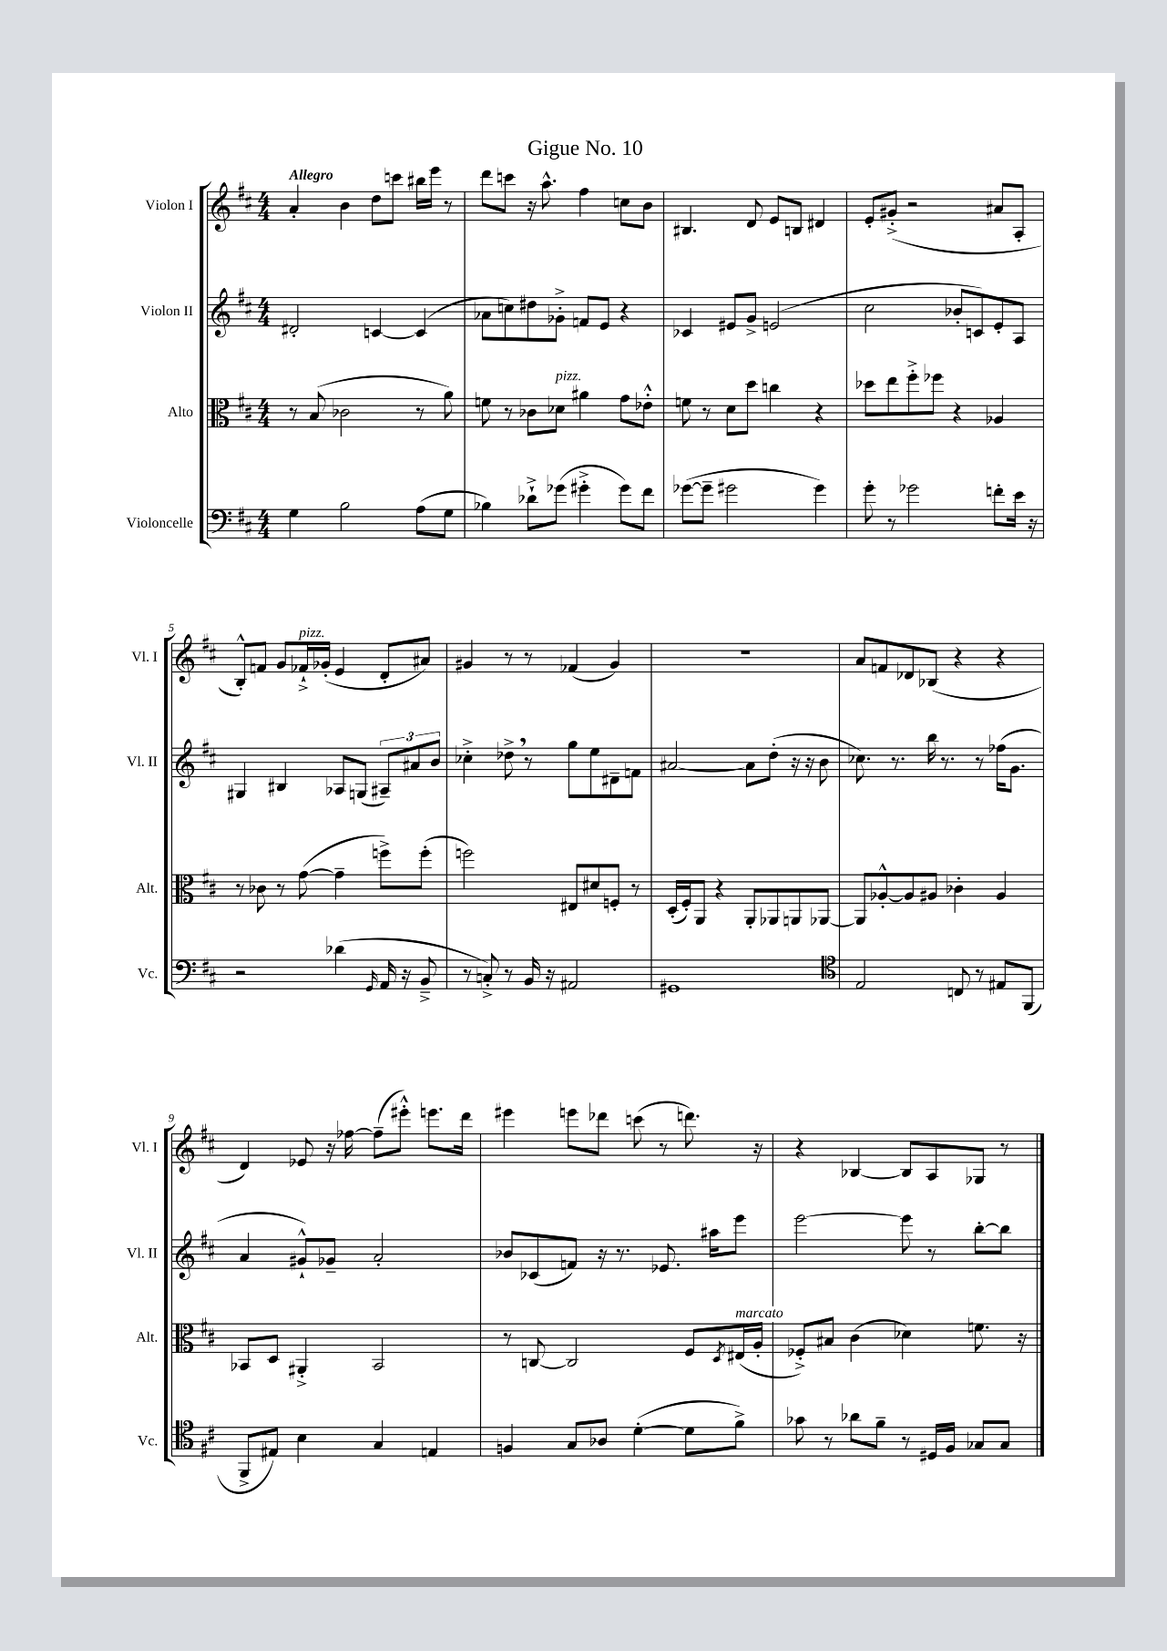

**kern	**kern	**kern	**kern
*staff4	*staff3	*staff2	*staff1
*clefF4	*clefC3	*clefG2	*clefG2
*k[f#c#]	*k[f#c#]	*k[f#c#]	*k[f#c#]
*M4/4	*M4/4	*M4/4	*M4/4
4G\	8r	2d#'/	4a'/
.	(8B/	.	.
2B\	2c-\	.	4b\
.	.	[4c/	8dd\L
.	.	.	8ccc\J
(8A\L	8r	(4c/]	16bb#\LL
.	.	.	16eee\JJ
8G\J	8a\)	.	8r
=	=	=	=
4B-\)	8f\	8a-\L	8ddd\L
.	8r	8cc\)	8ccc\J
8d-`^\L	8c-\L	8dd#\	16r
.	.	.	8.aa^^\
(8g-\J	8d-\J	8g-'^\J	.
4g#'^\	4a#\	8f/L	4ff#\
.	.	8e/J	.
8g#\L)	8g\L	4r	8cc\L
8f#\J	8e-'^^\J	.	8b\J
=	=	=	=
([8g-\L	8f\	4c-/	4.B#/
8g-~\]J	8r	.	.
2g#\	8d\L	8e#/L	.
.	8dd\J	8g^/J	8d/
.	4cc\	(2e/	8e/L
.	.	.	8B/J
4g#\)	4r	.	4d#/
=	=	=	=
8g'\	8dd-\L	2cc#\	8e'/L
8r	8ee\	.	(8g#'^/J
2g-\	8ff#'^\	.	2r
.	8ff-\J	.	.
.	4r	8b-'/L	.
.	.	8c/)	.
8f'\L	4A-/	8e'/	8a#/L
16e\Jk	.	8A/J	8A'/J
16r	.	.	.
=	=	=	=
2r	8r	4G#/	8B'^^/L)
.	8c-\	.	8f/J
.	8r	4B#/	8g/L
.	([8g\	.	16f-`^/L
.	.	.	(16g-'/JJ
(4d-\	4g~\]	8A-/L	4e/
.	.	(8G/J	.
16qqGG/	.	.	.
16AA/	8ff^\L)	12A#~/L)	8d'/L
16r	.	.	.
.	.	12a#/	.
8BB~^/	(8ff'\J	.	8a#/J)
.	.	12b/J	.
=	=	=	=
8r	2ff\)	4cc-'^\	4g#/
8C'^/)	.	.	.
8r	.	8dd-^\	8r
16BB/	.	8r	8r
16r	.	.	.
2AA#/	8E#/L	8gg\L	(4f-/
.	8d#/	8ee\	.
.	8F'/J	8d#~\	4g#/)
.	8r	8f\J	.
=	=	=	=
1GG#	(16D'/LL	[2a#/	1r
.	16F#'/J)	.	.
.	8AA/J	.	.
.	4r	.	.
.	8AA'/L	8a#\]L	.
.	8AA-/	(8dd'\J	.
.	8AA/	16r	.
.	.	16r	.
.	[8AA-/J	8b\	.
=	=	=	=
*clefC4	*	*	*
2E/	8AA-/]L	8.cc-\)	8a/L
.	[8A-'^^/	.	8f/
.	.	8.r	.
.	8A-/]	.	8d-/
.	8A#/J	16bb\	(8B-/J
.	.	8.r	.
8C/	4c-'\	.	4r
8r	.	8r	.
8E#/L	4A#/	(16ff-\LK	4r
.	.	8.g\J	.
(8FF#/J	.	.	.
=	=	=	=
8FF#^/L	8BB-/L	4a/	4d/)
8E#/J)	8D/J	.	.
4B\	4AA#'^/	8g#`^^/L)	8e-/
.	.	8g-~/J	16r
.	.	.	[16ff-\
4G/	2BB-/	2a'/	(8ff-~\]L
.	.	.	8eee#'^^\J)
4E/	.	.	8.eee\L
.	.	.	16ddd\Jk
=	=	=	=
4F/	8r	8b-/L	4eee#\
.	[8C/	(8c-/	.
8G/L	2C/]	8f/J)	8eee\L
8A-/J	.	16r	8ddd-\J
.	.	8.r	.
([4d'\	.	.	(8ccc\
.	.	8.e-/	8r
8d\]L	8F#/L	.	8.ddd\)
.	.	16aa#\LK	.
.	8qD/	.	.
8f#^\J)	(16E#/L	8eee\J	.
.	16A'/JJ	.	16r
=	=	=	=
8g-\	8F-'^/L)	[2eee\	4r
8r	8B#/J	.	.
8a-\L	(4c#\	.	[4B-/
8f#~\J	.	.	.
8r	4d-\)	8eee\]	8B-/]L
16D#/LL	.	8r	8A/
16F#/JJ	.	.	.
8G-/L	8.f\	[8bb'\L	8G-/J
8G-/J	.	8bb\]J	8r
.	16r	.	.
==	==	==	==
*-	*-	*-	*-
